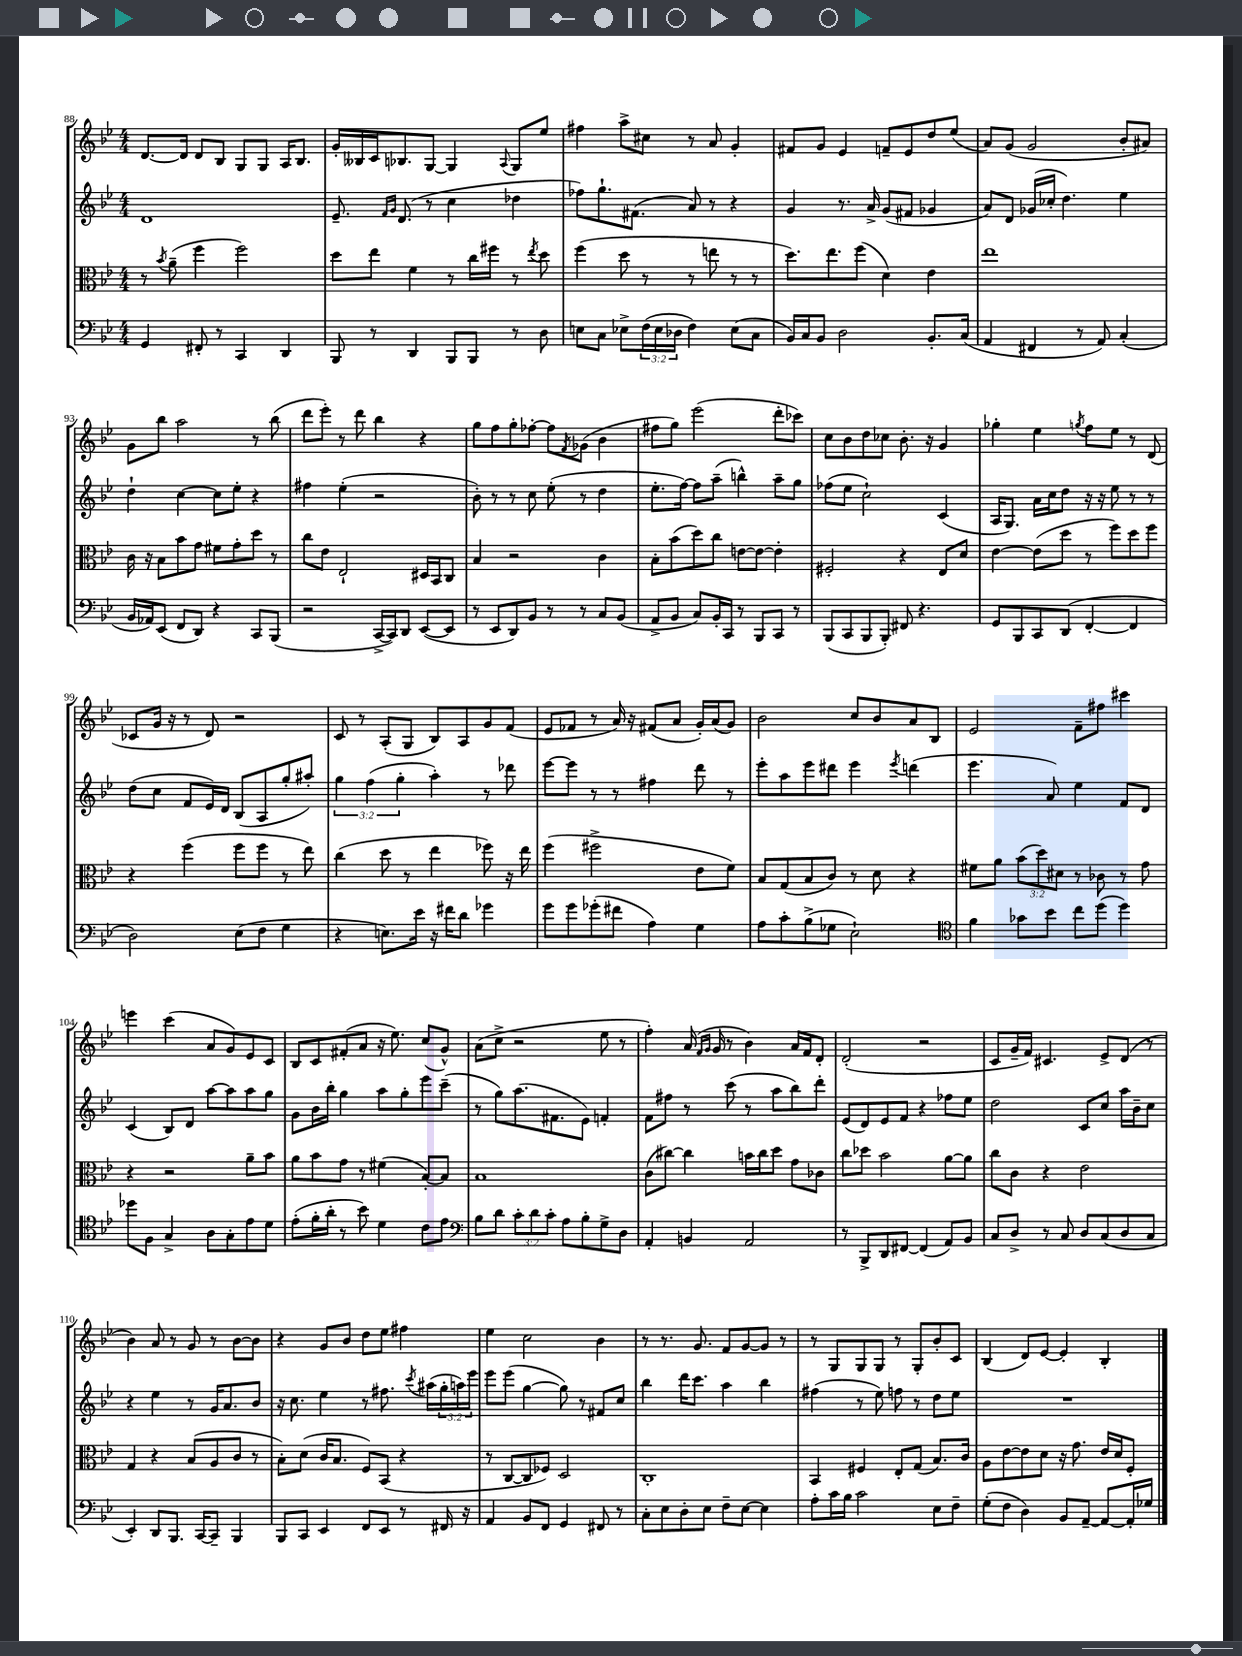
<<
\new StaffGroup <<
\new Staff = "s0" {
    \clef treble \key bes \major \numericTimeSignature \time 4/4
    d'8.~ d'16 d'8 bes8 g8 g8 a16 bes8. |
    g'16-. beses16 c'16 bes8. g8~ g4 \appoggiatura { a8 } g8 ees''8 |
    fis''4 a''8-> cis''8 r8 a'8 g'4-. |
    fis'8 g'8 ees'4 f'8-- ees'8 d''8 ees''8( |
    a'8) g'8( g'2 bes'8-. ais'8) |
    g'8 bes''8 a''2 r8 bes''8( |
    d'''8 ees'''8-.) r8 d'''8 bes''4 r4 |
    g''8 f''8 g''8-. fes''8~-. fes''8 \acciaccatura { f'8 } ges'8( bes'4 |
    fis''8 g''8) ees'''2( d'''8-. ces'''8) |
    c''8 bes'8 d''8 ces''8 bes'8.-. r16 g'4 |
    ges''4-. ees''4 \acciaccatura { g''8 } f''8 ees''8 r8 d'8( |
    ces'8 g'16 r16 r8 d'8) r2 |
    c'8 r8 a8-.( g8 bes8) a8 g'8 f'8( |
    ees'8 fes'8 r8 a'16) r16 fis'8( a'8 g'16-.) a'16( g'8) |
    bes'2 c''8 bes'8 a'8 bes8 |
    ees'2 f'8-- fis''8 cis'''4 |
    e'''4 c'''4( a'8 g'8) ees'8 c'8 |
    bes8 c'8 fis'8-.( a'8 r16 ees''8.) c''8( g'8-^) |
    a'8( c''8-> r2 ees''8 r8 |
    f''4-.) a'16( \grace { f'16 g'16 } g'16 r8 bes'4) a'16 f'16 d'8-. |
    d'2-.( r2 |
    c'8 g'16-- f'16) cis'4. ees'8-> d'8( r8 |
    bes'4) a'8 r8 g'8 r8 bes'8~ bes'8 |
    r4 g'8 bes'8 d''8 ees''8 fis''4 |
    ees''4 c''2 bes'4 |
    r8 r8. g'8. f'8 g'8~ g'8 r8 |
    r8 g8 g8 g8 r8 g8-. bes'8-. c'8 |
    bes4( d'8) ees'8~ ees'4-. bes4-. \bar "|." |
}
\new Staff = "s1" {
    \clef treble \key bes \major \numericTimeSignature \time 4/4 \override Staff.TupletNumber.text = #tuplet-number::calc-fraction-text
    d'1 |
    ees'8.-- \grace { f'16 g'16 } d'8.( r8 c''4 des''4 |
    fes''8) g''8.-! fis'8.( a'8) r8 r4 |
    g'4 r8. a'16-> g'8( fis'8 ges'4 |
    a'8) d'8 ges'16( ces''16-. d''4.) ees''4 |
    d''4-! c''4~ c''8 ees''8-. r4 |
    fis''4 ees''4-.( r2 |
    bes'8-.) r8 r8 c''8 ees''8-.( r8 d''4 |
    ees''8.-. f''16~) f''8 a''8--( b''4-^) a''8-- g''8 |
    fes''8( ees''8 c''2-!) c'4( |
    a16 g8.) a'16 c''16 d''8 r16 r16 ees''8 r8 r8 |
    d''8( c''8 f'8 ees'16) d'16 bes8( a8 g''8-. ais''8-.) |
    \tuplet 3/2 { g''4 f''4( g''4-. } a''4-.) r8 des'''8 |
    ees'''8~ ees'''8 r8 r8 fis''4 d'''8 r8 |
    ees'''8-. a''8 ees'''8 dis'''8 ees'''4 \acciaccatura { ees'''8 } d'''4( |
    ees'''4. a'8) ees''4 f'8 d'8 |
    c'4( bes8) d'8 a''8~ a''8 a''8 g''8 |
    g'8 bes'16 bes''16-. g''4 a''8 g''8-. ees'''8 c'''8--( |
    r8 g''8) a''8.( fis'8. ees'8) f'4-. |
    f'8 fis''8 r8 c'''8( r8 a''8 bes''8) d'''8-. |
    ees'8( d'8) ees'8 f'8 r4 fes''8 ees''8 |
    d''2 c'8 c''8 a''16 bes'16-- c''8 |
    r4 ees''4 r8 g'16 a'8. bes'8 |
    r16 c''8. ees''4 r8 fis''8. \acciaccatura { c'''8 } ais''16( \tuplet 3/2 { g''16-. a''16) ees'''16 } |
    ees'''8 ees'''8( g''4~ g''8) r8 fis'8 c''8 |
    bes''4 d'''16 c'''8. a''4 bes''4 |
    fis''4( r8 ees''8) f''8 r8 d''8 ees''8 |
    R1 \bar "|." |
}
\new Staff = "s2" {
    \clef alto \key bes \major \numericTimeSignature \time 4/4 \override Staff.TupletNumber.text = #tuplet-number::calc-fraction-text
    r8 \acciaccatura { bes'8 } a'8--( f''4 f''2) |
    d''8 ees''8 f'4 r8 c''16 fis''16 r8 \acciaccatura { ees''8 } d''8 |
    f''4( d''8 r8 r8 e''8 r8 r8 |
    d''8.) ees''8. f''8( d'4) ees'4 |
    ees''1 |
    c'16 r16 bes8 bes'8 g'8 fis'8 g'8-. d''8 r8 |
    c''8 ees'8 ees2-! dis16 bes,16 c8 |
    bes4 r2 c'4 |
    bes8-. bes'8( d''8) c''8 e'8~ e'8~ e'4-. |
    fis2-. r4 ees8 d'8 |
    ees'4~ ees'8( d''8 r8 f''8) d''8 f''8 |
    r4 f''4( f''8 f''8 r8 ees''8) |
    c''4( d''8 r8 ees''4 fes''8) r16 ees''16 |
    f''4( fis''2-> ees'8 f'8) |
    bes8 g8( bes8 c'8) r8 d'8 r4 |
    fis'8 a'8 \tuplet 3/2 { bes'8( d''8) dis'8 } r8 ces'8 r8 g'8 |
    r4 r2 a'8-- bes'8 |
    a'8 bes'8 g'8 r8 fis'4( bes8~-.) bes8 |
    bes1 |
    c'8( cis''8~) cis''4 b'16 cis''16 d''8 g'8 ces'8 |
    c''8 des''8 bes'2 a'8~ a'8 |
    c''8 c'8 r4 ees'2 |
    g4 r4 bes8( a8 c'8 r8 |
    bes8-.) d'8( c'16 bes8. f8) bes,8( r4 |
    r8 c8~ c8 fes8) d2 |
    c1-. |
    bes,4 fis4 ees8-. g8( bes8.) c'16 |
    a8 ees'8~ ees'8 d'8 r16 g'8. ees'16 d'16 f8-. \bar "|." |
}
\new Staff = "s3" {
    \clef bass \key bes \major \numericTimeSignature \time 4/4 \override Staff.TupletNumber.text = #tuplet-number::calc-fraction-text
    g,4 fis,8-. r8 c,4 d,4 |
    bes,,8 r8 d,4 bes,,8 bes,,8 r8 d8 |
    e8 c8 ees8-> \tuplet 3/2 { f16( ees16 des16 } f4) ees8( c8 |
    bes,16) c16 bes,8 d2 bes,8.-. c16( |
    a,4 fis,4 r8 a,8) c4-.( |
    bes,16 aes,16) ees,8( f,8 d,8) r4 c,8 bes,,8( |
    r2 c,16~-> c,16) d,8 ees,8~( ees,8 |
    r8 ees,8 d,8) bes,8 r8 r8 c8 bes,8( |
    a,8-> bes,8 c8) bes,16-. c,16 r8 bes,,8 c,8 r8 |
    bes,,8( c,8 bes,,8 bes,,8-.) fis,8 r4. |
    g,8 bes,,8 c,8 d,8( f,4~-. f,4 |
    d2) ees8( f8 g4 |
    r4 e8.) ees'16 r16 fis'16 d'8 ges'4 |
    g'8 g'8 ges'8-.( fis'8 a4) g4 |
    a8 c'8-. bes8->( ges8 ees2-!) |
    \clef tenor f'4 ges'8 bes'8 c''8 d''8( d''4) |
    des''8 f8 g4-> a8 g8-. ees'8 d'8 |
    ees'8-.( f'16-. a'16-. r8 bes'8) d'4 c'8 ees'8 |
    \clef bass bes8 d'8 \tuplet 3/2 { c'8-. d'8 c'8-. } a8 bes8-. g8-> d8 |
    a,4-. b,4 a,2 |
    r8 bes,,8-> d,8 fis,8~ fis,4( a,8) bes,8 |
    c8 d8-> r8 c8 d8 c8( d8 c8 |
    ees,4-.) d,8 bes,,8. c,16~ c,8-- bes,,4 |
    bes,,8 c,8 ees,4 f,8 ees,8 r8 fis,16 r16 |
    a,4 bes,8 f,8 g,4 fis,8 r8 |
    c8-. ees8 d8-. ees8 f8-- ees8~ ees4 |
    a8-. c'16 bes16 c'2 ees8 f8-- |
    g8-.( f8 d4) bes,8 a,8~-- a,8~ a,16-. ges16 \bar "|." |
}
>>
>>
\layout { \context { \Score currentBarNumber = #88 } }
